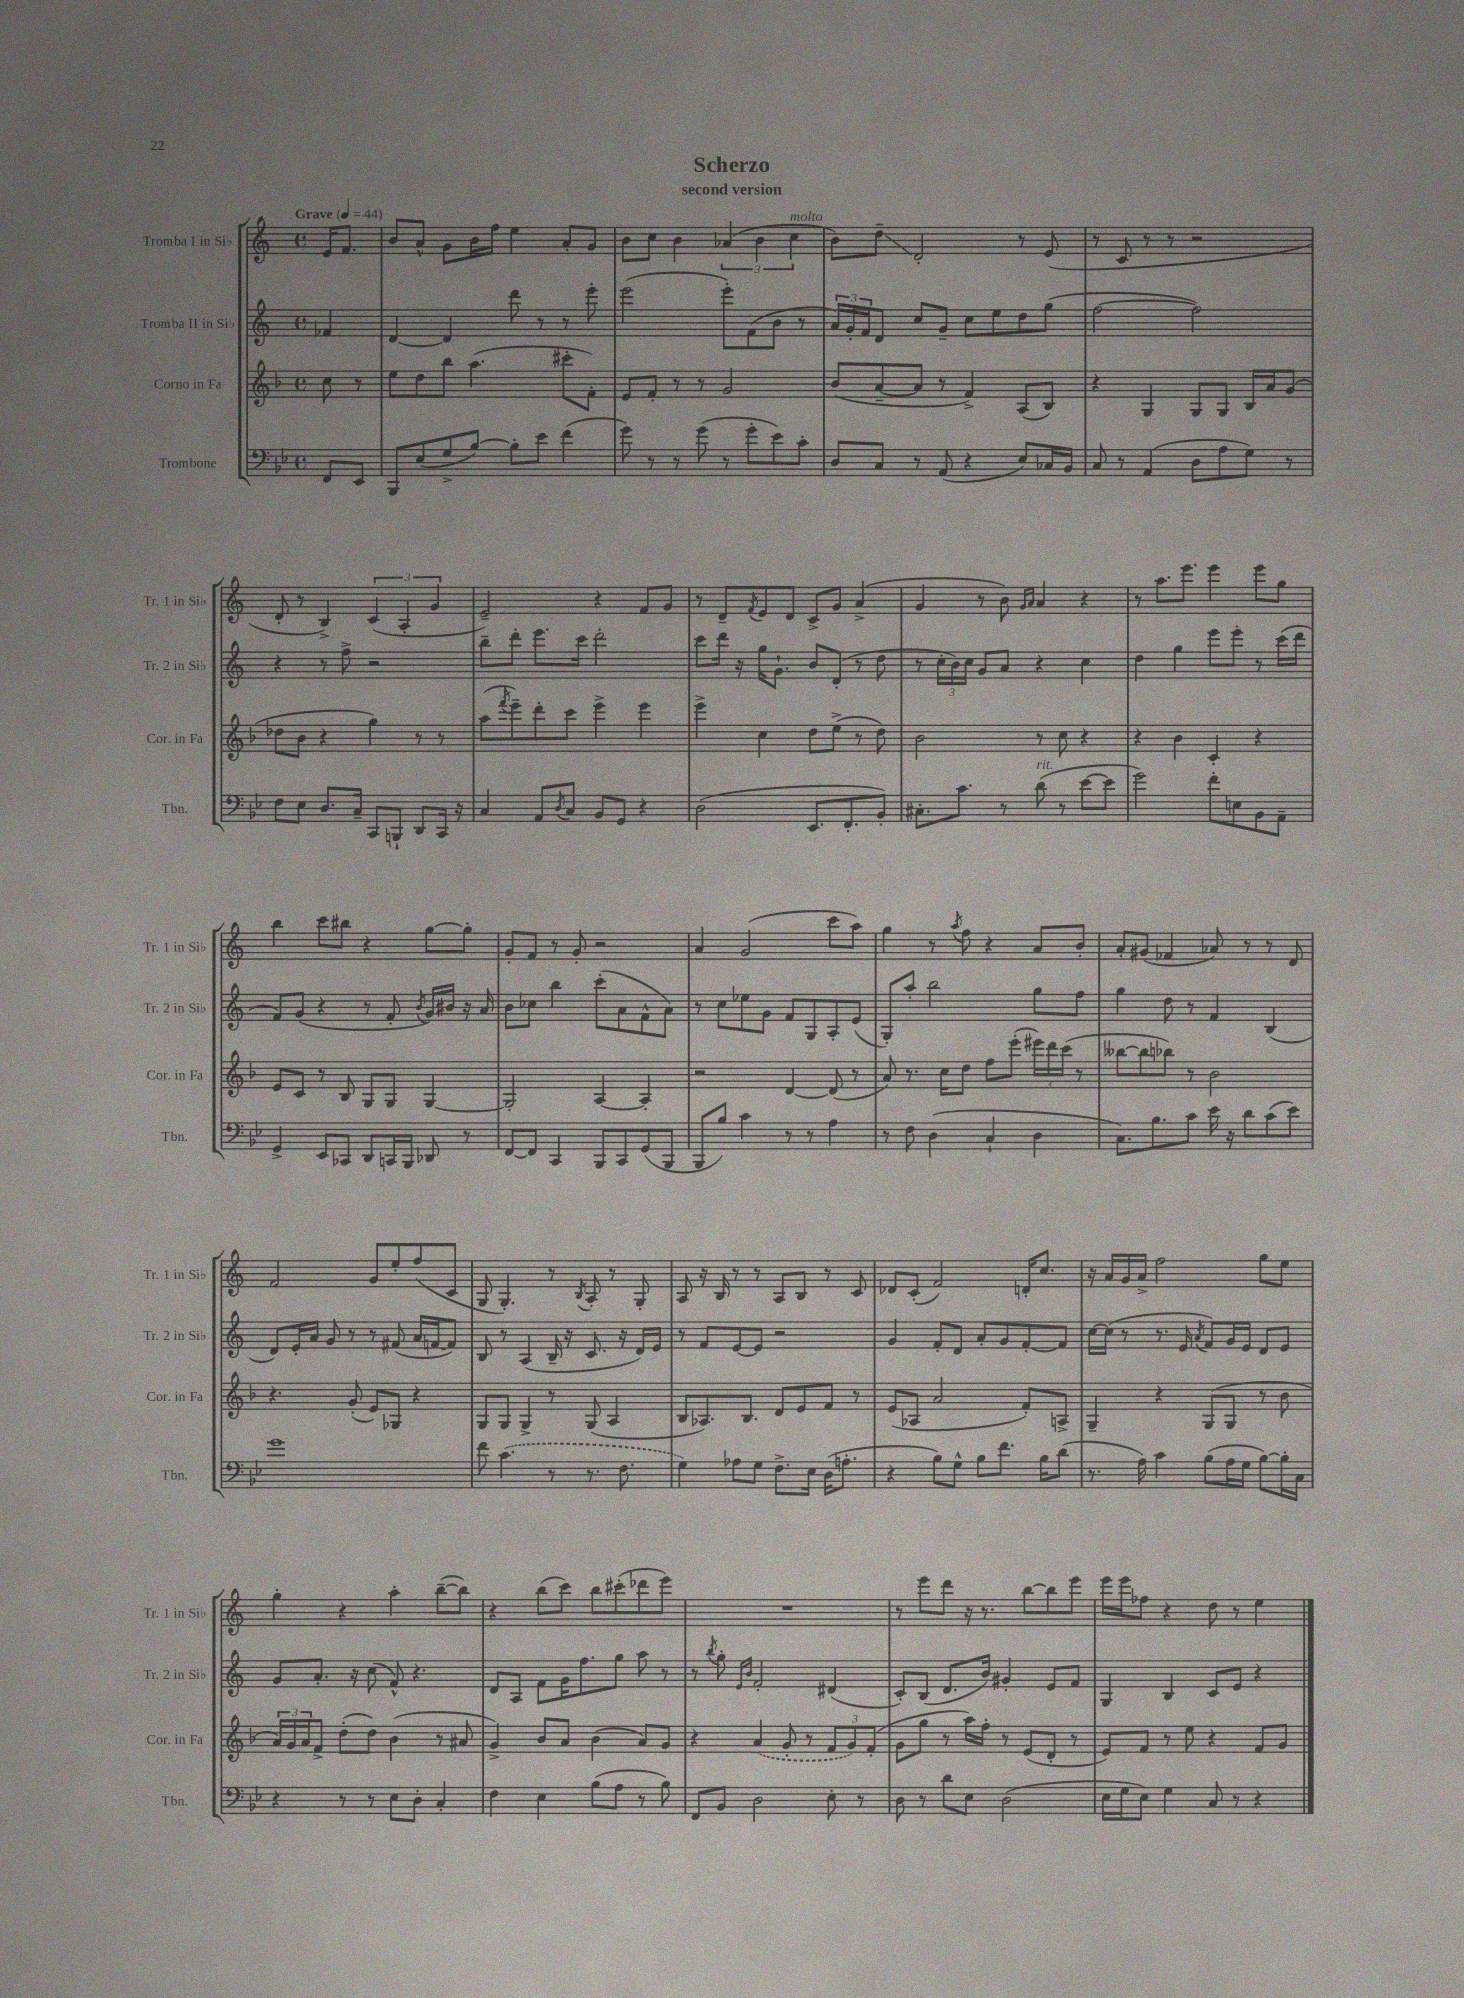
\header { title = "Scherzo" subtitle = "second version" }
<<
\new StaffGroup <<
\new Staff = "s0" \with { instrumentName = "Tromba I in Sib" shortInstrumentName = "Tr. 1 in Sib" } {
    \clef treble \key c \major \defaultTimeSignature \time 4/4 \partial 4 \tempo "Grave" 4 = 44
    e'16 f'8. |
    b'8 a'8-^ g'8 b'16 f''16 e''4 a'8-. g'8 |
    b'8 c''8 b'4 \tuplet 3/2 { aes'4( b'4 c''4^\markup { \italic "molto" } } |
    b'8) d''8--\glissando d'2-. r8 e'8( |
    r8 c'8 r8 r8 r2 |
    d'8-. r8 b4->) \tuplet 3/2 { c'4( a4-. g'4 } |
    e'2--) r4 f'8 g'8 |
    r8 d'8-- \acciaccatura { f'8 } e'8 d'8 c'8-> g'8 a'4->( |
    g'4 r8 b'8) \grace { g'16 a'16 } a'4 r4 |
    r8 a''8. e'''8. e'''4 e'''8 g''8 |
    b''4 c'''8 bis''8 r4 g''8~ g''8-. |
    g'8-. f'8 r8 g'8-. r2 |
    a'4 g'2( c'''8 a''8) |
    g''4 r8 \acciaccatura { a''8 } f''8 r4 a'8 b'8-. |
    a'8-. gis'8( fes'4 aes'8) r8 r8 d'8 |
    f'2 g'8 e''8-. f''8( c'8 |
    g8 g4.-.) r8 \acciaccatura { b8 } a8-. r8 g8-. |
    a8 r16 b16 r8 r8 a8 b8 r8 c'8 |
    des'8 c'8-.( f'2) d'16-. c''8. |
    r16 a'16 g'16 a'16-> f''2 g''8 e''8 |
    g''4-. r4 a''4-. b''8~--( b''8) |
    r4 b''8( c'''8) b''8 cis'''8-.( des'''8 e'''8) |
    R1 |
    r8 e'''8 d'''8 r16 r8. b''8~ b''8 e'''8 |
    e'''16 e'''16 fes''8 r4 d''8 r8 e''4 \bar "|." |
}
\new Staff = "s1" \with { instrumentName = "Tromba II in Sib" shortInstrumentName = "Tr. 2 in Sib" } {
    \clef treble \key c \major \defaultTimeSignature \time 4/4 \partial 4
    fes'4 |
    d'4~ d'4 d'''8 r8 r8 e'''8-. |
    e'''2( e'''8-.) f'8( b'8 r8 |
    \tuplet 3/2 { a'16) g'16-. f'16 } d'8 c''8 g'8-- c''8 e''8 d''8 g''8( |
    f''2~ f''2) |
    r4 r8 f''8-> r2 |
    b''8-- d'''8-. e'''8. c'''16 d'''2-. |
    c'''8 d'''16 r16 g''16 g'8.-! b'8 d'8-.( r8 d''8 |
    r8 \tuplet 3/2 { c''16-. b'16) c''16 } g'8 a'8 r4 c''4 |
    d''4 g''4 e'''8 e'''8-. r8 c'''16( d'''16 |
    f'8) g'8( r4 r8 f'8-. \acciaccatura { b'8 } g'16) bis'16 r16 a'16 |
    b'8 ces''8 b''4 c'''8-.( a'8 f'8-^ a'8) |
    r8 c''8 ees''8 g'8 f'8 g8 a8-. e'8( |
    g8-.) a''8-. b''2 g''8 f''8 |
    g''4 d''8 r8 f'4 b4( |
    d'8) e'16-. a'16 g'8 r8 r8 fis'8( a'16 f'16~ f'8) |
    b8 r8 a4( b16-- r16 c'8. r16 d'16) e'16 |
    r8 f'8 e'8~ e'8 r2 |
    g'4 f'8-. d'8 a'8-. g'8 f'8~-. f'8 |
    c''16~ c''16( r8 r8. e'16 \acciaccatura { a'8 } f'8) g'16 e'16 d'8 e'8 |
    g'8 a'8.-. r16 c''8( f'8-^) r4. |
    d'8 a8 f'8 g'16 f''8. g''8 a''8 r8 |
    r8 \acciaccatura { b''8 } g''8-. \grace { e'16 b'16 } f'2-. dis'4( |
    c'8-.) b8( d'8. b'16) gis'4-. e'8 f'8 |
    g4 b4 c'8 e'8 r4 \bar "|." |
}
\new Staff = "s2" \with { instrumentName = "Corno in Fa" shortInstrumentName = "Cor. in Fa" } {
    \clef treble \key f \major \defaultTimeSignature \time 4/4 \partial 4
    c''8 r8 |
    e''8 d''8 bes''8 a''4.( cis'''8-. f'8-.) |
    e'8 f'8-. r8 r8 g'2 |
    bes'8( a'8~-- a'8 r8 f'4->) a8( bes8) |
    r4 g4 g8 g8 bes16 a'16 g'8( |
    des''8 bes'8 r4 g''4) r8 r8 |
    a''8( \acciaccatura { f'''8 } e'''8--) d'''8-. c'''8 e'''4-> e'''4 |
    e'''4-> c''4 d''8 e''8->( r8 d''8) |
    bes'2 r8 c''8 r4 |
    r4 bes'4 c'4-. r4 |
    e'8 c'8 r8 bes8 g8 g8 g4~ |
    g2-. a4~ a4-. |
    r2 d'4~ d'8( r8 |
    a'8) r8. c''16 d''8 f''8 e'''8-.( \tuplet 3/2 { eis'''16) d'''16 c'''16( } r8 |
    beses''8~ beses''8 bes''8) r8 bes'2 |
    r4. g'8-.( e'8) ges8 r4 |
    g8 g8 g4-> r8 g8( a4 |
    bes8 aes8.) bes8. d'8 e'8 f'8 r8 |
    e'8( aes8 a'2 f'8-.) a8-> |
    g4-- r4 g8( g8 r8 bes'8 |
    \tuplet 3/2 { a'16) g'16 a'16 } f'8-> d''8-.( d''8) bes'4( r8 ais'8 |
    g'4->) bes'8 a'8 bes'4( a'8) g'8 |
    r4 \once \slurDashed a'4( g'8-. r8 \tuplet 3/2 { f'8 g'8) f'8-.( } |
    g'8 g''8 r8 a''16) f''16-. r8 e'8( d'8-. r8 |
    e'8) f'8 r8 e''8 r4 f'8 g'8 \bar "|." |
}
\new Staff = "s3" \with { instrumentName = "Trombone" shortInstrumentName = "Tbn." } {
    \clef bass \key bes \major \defaultTimeSignature \time 4/4 \partial 4
    f,8 ees,8 |
    bes,,8 ees8( g8-> bes8~) bes8-. ees'8 f'4( |
    g'8) r8 r8 g'8( r8 g'8-. ees'8) c'8-. |
    d8 c8 r8 a,8( r4 ees8) ces16 bes,16 |
    c8 r8 a,4( d8 a8 g8) r8 |
    f8 ees8 d8. c16-- c,8 b,,8-! d,8 c,16 r16 |
    c4 a,8 \acciaccatura { d8 } c8 bes,8 g,8 r4 |
    d2( ees,8. f,8.-. bes,8-.) |
    cis8.-. c'8. r8 d'8^\markup { \italic "rit." }( r8 ees'8~ ees'8 |
    g'2) f'8-. e8 bes,8 a,8-- |
    g,4-> ees,8 ces,8 d,8 c,16 bes,,16 des,8 r8 |
    f,8~ f,8 c,4 bes,,8 c,8 g,8( bes,,8 |
    bes,,8 bes8) c'4 r8 r8 a4 |
    r8 f8 d4( c4-! d4 |
    c8.) bes8. c'8 ees'16 r16 d'8 c'8( ees'8) |
    g'1 |
    f'8 \once \slurDashed c'4.( r8 r8. f8. |
    g4) aes8 g8 f8.-> ees16 d16( a8.-. |
    r4 bes8) g8-^ bes8 f'8. bes16 d'8( |
    r8. a16) c'4 bes8( a16 g16 bes8~) bes16-. c16 |
    r4 r8 r8 ees8 d8-. c4-. |
    f4 ees4 bes8( a8 r8 bes8) |
    f,8 bes,8 d2 ees8-. r8 |
    d8 r8 d'8 ees8 d2( |
    ees16 g16 ees8) g4 c8 r8 r4 \bar "|." |
}
>>
>>
\layout { \context { \Score \remove "Bar_number_engraver" } }
